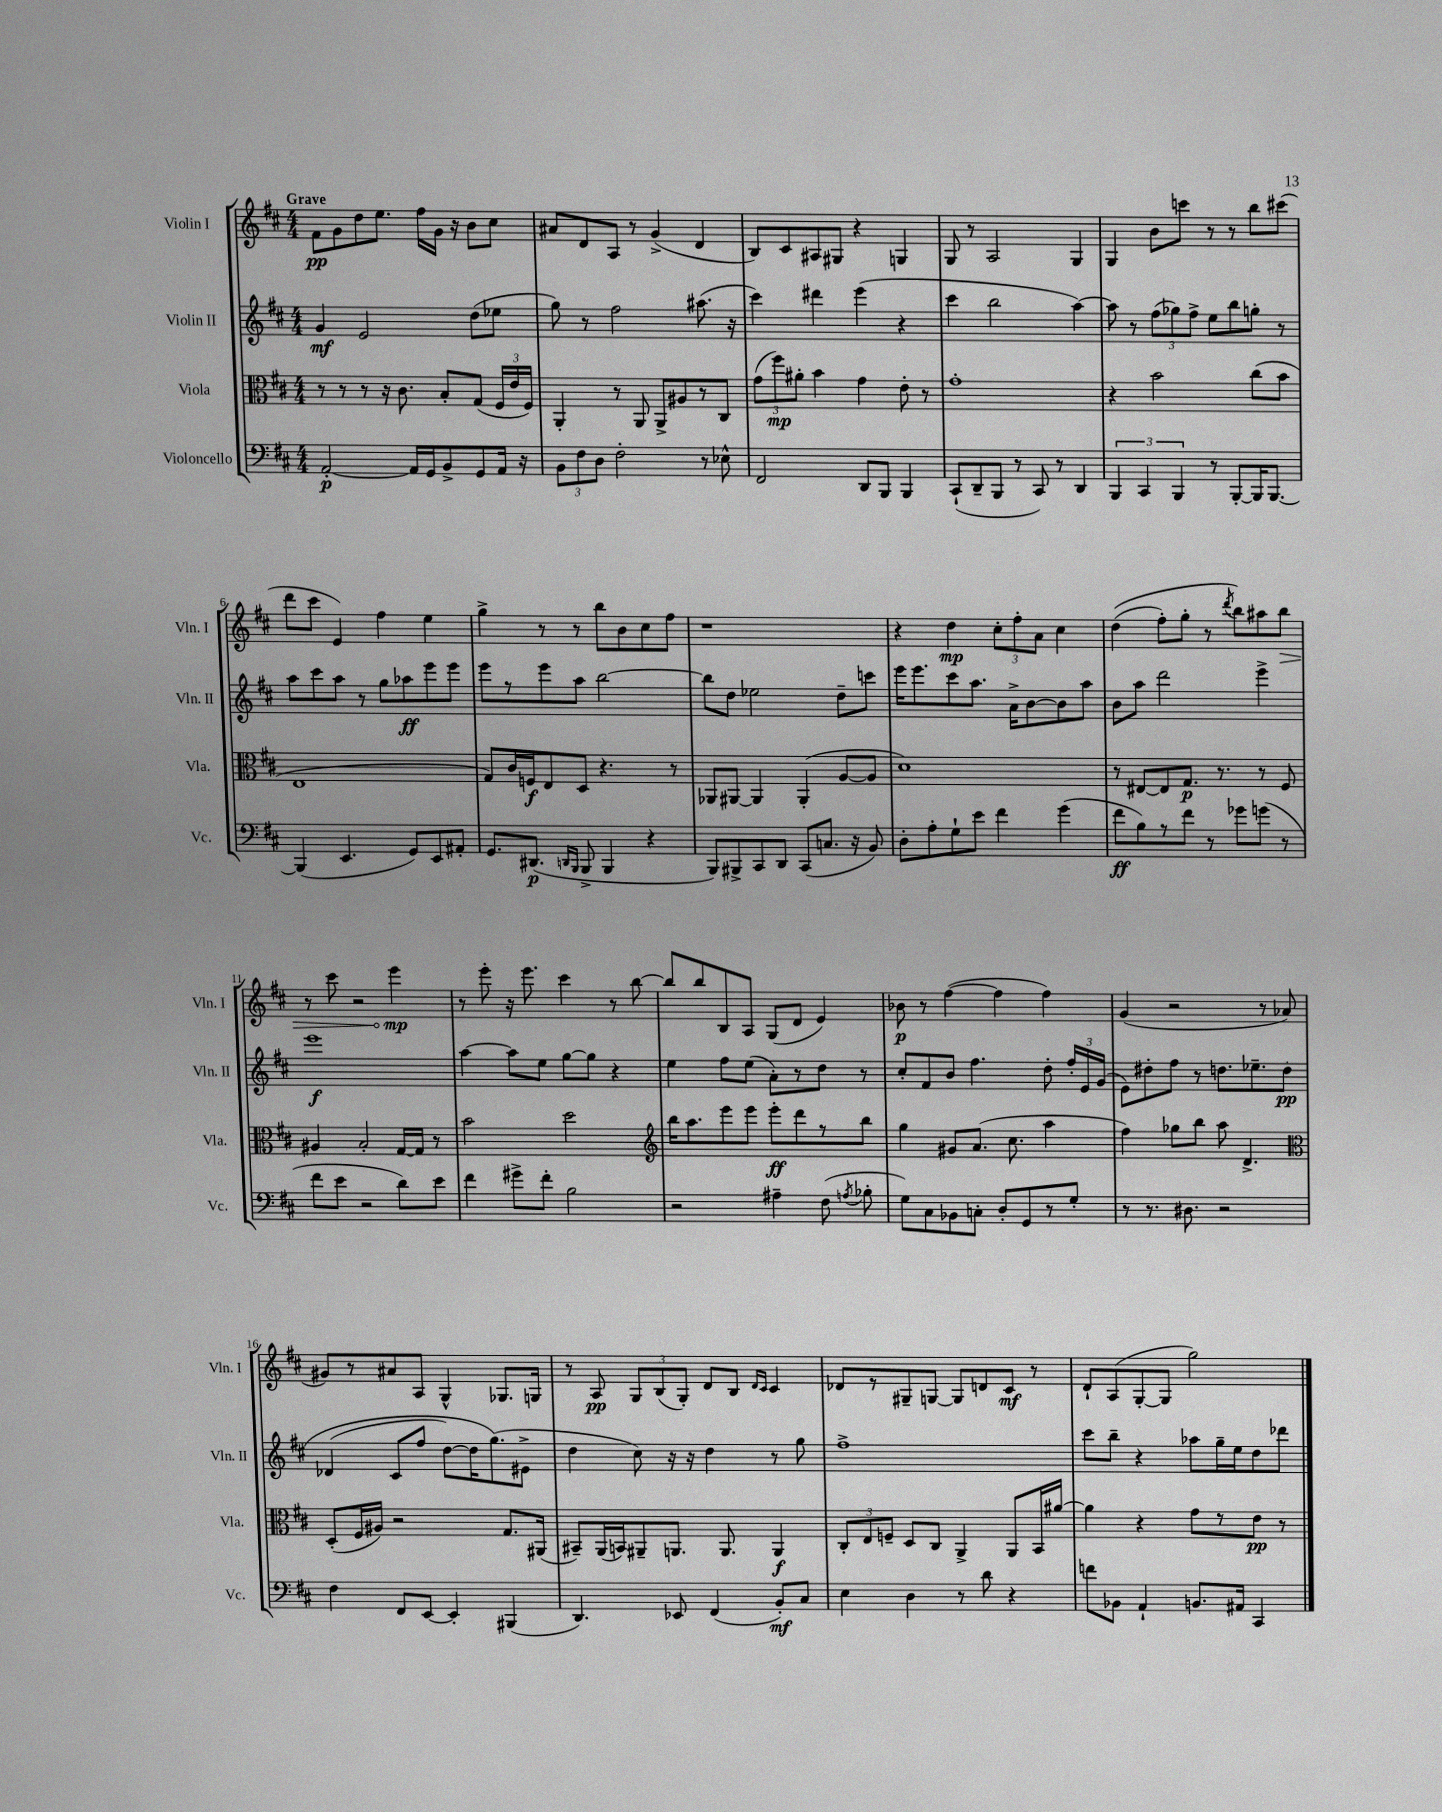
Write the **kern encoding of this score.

**kern	**dynam	**kern	**dynam	**kern	**dynam	**kern	**dynam
*part4	*part4	*part3	*part3	*part2	*part2	*part1	*part1
*staff4	*staff4	*staff3	*staff3	*staff2	*staff2	*staff1	*staff1
*I"Violoncello	*	*I"Viola	*	*I"Violin II	*	*I"Violin I	*
*I'Vc.	*	*I'Vla.	*	*I'Vln. II	*	*I'Vln. I	*
*clefF4	*	*clefC3	*	*clefG2	*	*clefG2	*
*k[f#c#]	*	*k[f#c#]	*	*k[f#c#]	*	*k[f#c#]	*
*M4/4	*	*M4/4	*	*M4/4	*	*M4/4	*
=1	=1	=1	=1	=1	=1	=1	=1
!	!	!	!	!	!	!LO:TX:a:B:t=Grave	!
[2AA'/	p	8r	.	4g/	mf	8f#\L	pp
.	.	8r	.	.	.	8g\	.
.	.	8r	.	2e/	.	8dd\	.
.	.	16r	.	.	.	8.ee\J	.
.	.	8.c#\	.	.	.	.	.
16AA/LL]	.	.	.	.	.	.	.
16GG/J	.	.	.	.	.	16ff#\LL	.
8BB^/	.	8B'/L	.	.	.	16g\JJ	.
.	.	.	.	.	.	16r	.
8GG/	.	(8G/J	.	(8dd\L	.	8b\L	.
16AA/Jk	.	24F#/LL	.	8ee-X\J	.	8cc#\J	.
.	.	24e/	.	.	.	.	.
16r	.	.	.	.	.	.	.
.	.	24F#/JJ)	.	.	.	.	.
=2	=2	=2	=2	=2	=2	=2	=2
12BB\L	.	4AA'/	.	8gg\)	.	8a#X/L	.
12F#\	.	.	.	.	.	.	.
.	.	.	.	8r	.	8d/	.
12D\J	.	.	.	.	.	.	.
2F#'\	.	8r	.	2ff#\	.	8A/J	.
.	.	8AA/	.	.	.	8r	.
.	.	8AA^/L	.	.	.	(4g^/	.
.	.	8A#X/	.	.	.	.	.
8r	.	8r	.	(8.aa#X\	.	4d/	.
8E-X^^\	.	8C#/J	.	.	.	.	.
.	.	.	.	16r	.	.	.
=3	=3	=3	=3	=3	=3	=3	=3
2FF#/	.	(12g\L	.	4ccc#\)	.	8B/L)	.
.	.	12ff#\)	mp	.	.	.	.
.	.	.	.	.	.	8c#/	.
.	.	12a#X'\J	.	.	.	.	.
.	.	4b\	.	4ddd#X\	.	8A#X/	.
.	.	.	.	.	.	8G#X/J	.
8DD/L	.	4g\	.	(4eee\	.	4r	.
8BBB/J	.	.	.	.	.	.	.
4BBB/	.	8e'\	.	4r	.	4Gn/	.
.	.	8r	.	.	.	.	.
=4	=4	=4	=4	=4	=4	=4	=4
(8CC#`/L	.	1g'	.	4ccc#\	.	8G/	.
8DD~/	.	.	.	.	.	8r	.
8BBB/J	.	.	.	2bb\	.	2A/	.
8r	.	.	.	.	.	.	.
8CC#/)	.	.	.	.	.	.	.
8r	.	.	.	.	.	.	.
4DD/	.	.	.	[4aa\)	.	4G/	.
=5	=5	=5	=5	=5	=5	=5	=5
6BBB/	.	4r	.	8aa\]	.	4G/	.
.	.	.	.	8r	.	.	.
6CC#/	.	.	.	.	.	.	.
.	.	2b\	.	(12ff#\L	.	8b\L	.
6BBB/	.	.	.	12gg-X\)	.	.	.
.	.	.	.	.	.	8cccn\J	.
.	.	.	.	12ff#^\J	.	.	.
8r	.	.	.	8ee\L	.	8r	.
[8BBB'/L	.	.	.	8bb\	.	8r	.
16BBB/K]	.	(8cc#\L	.	8ggn'\J	.	8bb\L	.
[8.BBB/J	.	.	.	.	.	.	.
.	.	8b\J	.	8r	.	(8ccc#X\J	.
!!LO:LB:g=z
=6	=6	=6	=6	=6	=6	=6	=6
(4BBB/]	.	1E	.	8aa\L	.	8ddd\L	.
.	.	.	.	8ccc#\	.	8ccc#\J	.
4.EE/	.	.	.	8aa\J	.	4e/)	.
.	.	.	.	8r	.	.	.
.	.	.	.	8gg\L	.	4ff#\	.
8GG/L)	.	.	.	8aa-X\	ff	.	.
8EE/	.	.	.	8eee\	.	4ee\	.
8AA#X'/J	.	.	.	8eee\J	.	.	.
=7	=7	=7	=7	=7	=7	=7	=7
8.GG/L	.	8G/L)	.	8eee\L	.	4gg^\	.
.	.	16c#/L	.	8r	.	.	.
(8.DD#X/J	p	16Fn/J	f	.	.	.	.
.	.	8E/	.	8eee\	.	8r	.
16qqDDn/LL	.	.	.	.	.	.	.
16qqBBB/JJ	.	.	.	.	.	.	.
8BBB^/	.	8D/J	.	8aa\J	.	8r	.
4BBB/	.	4.r	.	[2bb\	.	8bb\L	.
.	.	.	.	.	.	8b\	.
4r	.	.	.	.	.	8cc#\	.
.	.	8r	.	.	.	8ff#\J	.
=8	=8	=8	=8	=8	=8	=8	=8
8BBB/L)	.	8AA-X/L	.	8bb\L]	.	1r	.
8BBB#X^/	.	[8AA#X/J	.	8dd\J	.	.	.
8CC#/	.	4AA#/]	.	2ee-X\	.	.	.
8DD/J	.	.	.	.	.	.	.
(8CC#/L	.	(4AA#'/	.	.	.	.	.
8.Cn/J	.	.	.	.	.	.	.
.	.	[8A/L	.	8dd~\L	.	.	.
16r	.	.	.	.	.	.	.
8BB/)	.	8A/J]	.	8cccn\J	.	.	.
=9	=9	=9	=9	=9	=9	=9	=9
8D'\L	.	1d)	.	16eee\KL	.	4r	.
.	.	.	.	8.eee\	.	.	.
8A'\	.	.	.	.	.	.	.
8G`\	.	.	.	8ccc#\	.	4dd\	mp
8e\J	.	.	.	8.aa\J	.	.	.
4f#\	.	.	.	.	.	12cc#'\L	.
.	.	.	.	16a^\KL	.	.	.
.	.	.	.	.	.	12ff#'\	.
.	.	.	.	[8b\	.	.	.
.	.	.	.	.	.	12a\J	.
(4g\	.	.	.	8b\]	.	4cc#\	.
.	.	.	.	8aa\J	.	.	.
=10	=10	=10	=10	=10	=10	=10	=10
8f#\L	ff	8r	.	8b\L	.	((4dd\	.
8B\)	.	[8E#X/L	.	8aa\J	.	.	.
8r	.	8E#/]	.	2ddd\	.	8ff#'\L)	.
8f#\J	.	8.G/J	p	.	.	8gg'\J	.
8r	.	.	.	.	.	8r	.
.	.	8.r	.	.	.	.	.
.	.	.	.	.	.	8qddd/	.
8g-X\L	.	.	.	.	.	8bb\L)	.
(8gn\J	.	8r	.	4eee^\	.	8aa#X\	.
!	!	!	!	!	!	!	!LO:HP:b
8r	.	8F#/	.	.	.	8bb\J	>
!!LO:LB:g=z
=11	=11	=11	=11	=11	=11	=11	=11
8f#\L	.	4A#X/	.	1eee	f	8r	.
8e\J	.	.	.	.	.	8ccc#\	.
2r	.	2B'/	.	.	.	2r	.
8d\L)	.	[16G/LL	.	.	.	4eee\	mp
.	.	16G/JJ]	.	.	.	.	.
8e\J	.	8r	.	.	.	.	.
.	.	.	.	.	.	.	]
=12	=12	=12	=12	=12	=12	=12	=12
4f#\	.	2b\	.	[4aa\	.	8r	.
.	.	.	.	.	.	8eee'\	.
8g#X^\L	.	.	.	8aa\L]	.	16r	.
.	.	.	.	.	.	8.eee\	.
8f#'\J	.	.	.	8ee\J	.	.	.
2B\	.	2dd\	.	[8gg\L	.	4ccc#\	.
.	.	.	.	8gg\J]	.	.	.
.	.	.	.	4r	.	8r	.
.	.	.	.	.	.	[8bb\	.
=13	=13	=13	=13	=13	=13	=13	=13
*	*	*clefG2	*	*	*	*	*
2r	.	16bb\KL	.	4ee\	.	8bb/L]	.
.	.	8.aa\	.	.	.	.	.
.	.	.	.	.	.	8bb/	.
.	.	8eee\	.	8ff#\L	.	8B/	.
.	.	8eee\J	.	(8ee\J	.	8A/J	.
4A#X~\	.	8eee'\L	ff	8a'\L)	.	(8G/L	.
.	.	8ddd\	.	8r	.	8d/J	.
(8F#\	.	8r	.	8dd\J	.	4e/)	.
8qAn/	.	.	.	.	.	.	.
8B-X'\	.	8bb\J	.	8r	.	.	.
=14	=14	=14	=14	=14	=14	=14	=14
8G\L)	.	4gg\	.	8cc#'/L	.	8b-X\	p
8C#\	.	.	.	8f#/	.	8r	.
8BB-X\	.	8g#X/L	.	8b/J	.	([4ff#\	.
8Cn'\J	.	(8.a/J	.	4.ff#\	.	.	.
8D'/L	.	.	.	.	.	4ff#\]	.
.	.	8.cc#\	.	.	.	.	.
8GG/	.	.	.	.	.	.	.
8r	.	4aa\	.	8dd'\	.	4ff#\)	.
8G'/J	.	.	.	24ff#'/LL	.	.	.
.	.	.	.	24e/	.	.	.
.	.	.	.	(24g/JJ	.	.	.
=15	=15	=15	=15	=15	=15	=15	=15
8r	.	4ff#\)	.	8e\L)	.	(4g/	.
8.r	.	.	.	8dd#X'\	.	.	.
.	.	8gg-X\L	.	8ff#\J	.	2r	.
8.D#X\	.	.	.	.	.	.	.
.	.	8bb\J	.	8r	.	.	.
2r	.	8aa\	.	8.ddn\L	.	.	.
.	.	4.d^/	.	.	.	.	.
.	.	.	.	8.ee-X~\	.	.	.
.	.	.	.	.	.	8r	.
.	.	.	.	(8dd\J	pp	8a-X/	.
!!LO:LB:g=z
=16	=16	=16	=16	=16	=16	=16	=16
*	*	*clefC3	*	*	*	*	*
4F#\	.	(8D'/L	.	(4d-X/	.	8g#X/L)	.
.	.	16F#/L	.	.	.	8r	.
.	.	16A#X/JJ)	.	.	.	.	.
8FF#/L	.	2r	.	8c#/L	.	8a#X/	.
[8EE/J	.	.	.	8ff#/J	.	8A/J	.
4EE'/]	.	.	.	[8dd\L)	.	4G^^/	.
.	.	.	.	16dd\K]	.	.	.
.	.	.	.	(8.gg\)	.	.	.
(4BBB#X/	.	8.G/L	.	.	.	8.G-X/L	.
.	.	.	.	8e#X^\J	.	.	.
.	.	(16AA#X/Jk	.	.	.	16Gn/Jk	.
=17	=17	=17	=17	=17	=17	=17	=17
4.DD/)	.	8BB#X~/L)	.	4dd\	.	8r	.
.	.	(16AA/L	.	.	.	8A/	pp
.	.	16BBn/J)	.	.	.	.	.
.	.	8AA#X~/	.	8cc#\)	.	12G/L	.
.	.	.	.	.	.	(12B/	.
8EE-X/	.	8.AAn/J	.	16r	.	.	.
.	.	.	.	.	.	12G'/J)	.
.	.	.	.	16r	.	.	.
(4FF#/	.	.	.	4dd\	.	8d/L	.
.	.	8.AA/	.	.	.	.	.
.	.	.	.	.	.	8B/J	.
.	.	.	.	.	.	16qqd/LL	.
.	.	.	.	.	.	16qqc#/JJ	.
8BB'/L)	mf	4AA/	f	8r	.	4c#/	.
8C#/J	.	.	.	8gg\	.	.	.
=18	=18	=18	=18	=18	=18	=18	=18
4E\	.	12C#'/L	.	1ff#^	.	8d-X/L	.
.	.	12E/	.	.	.	.	.
.	.	.	.	.	.	8r	.
.	.	12Fn~/J	.	.	.	.	.
4D\	.	8D/L	.	.	.	8G#X~/	.
.	.	8C#/J	.	.	.	[8Gn/J	.
8r	.	4AA^/	.	.	.	8G/L]	.
8d\	.	.	.	.	.	8dn/	.
4r	.	8AA/L	.	.	.	8c#/J	mf
.	.	16BB/L	.	.	.	8r	.
.	.	[16a#X/JJ	.	.	.	.	.
=19	=19	=19	=19	=19	=19	=19	=19
8fn\L	.	4a#\]	.	8ccc#\L	.	8d`/L	.
8BB-X\J	.	.	.	8bb~\J	.	(8A/	.
4AA`/	.	4r	.	4r	.	[8G'/	.
.	.	.	.	.	.	8G/J]	.
8.BBn/L	.	8g\L	.	8aa-X\L	.	2gg\)	.
.	.	8r	.	16gg~\L	.	.	.
16AA#X/Jk	.	.	.	16ee\J	.	.	.
4CC#/	.	8e\J	pp	8dd\	.	.	.
.	.	8r	.	8ddd-X\J	.	.	.
==	==	==	==	==	==	==	==
*-	*-	*-	*-	*-	*-	*-	*-
